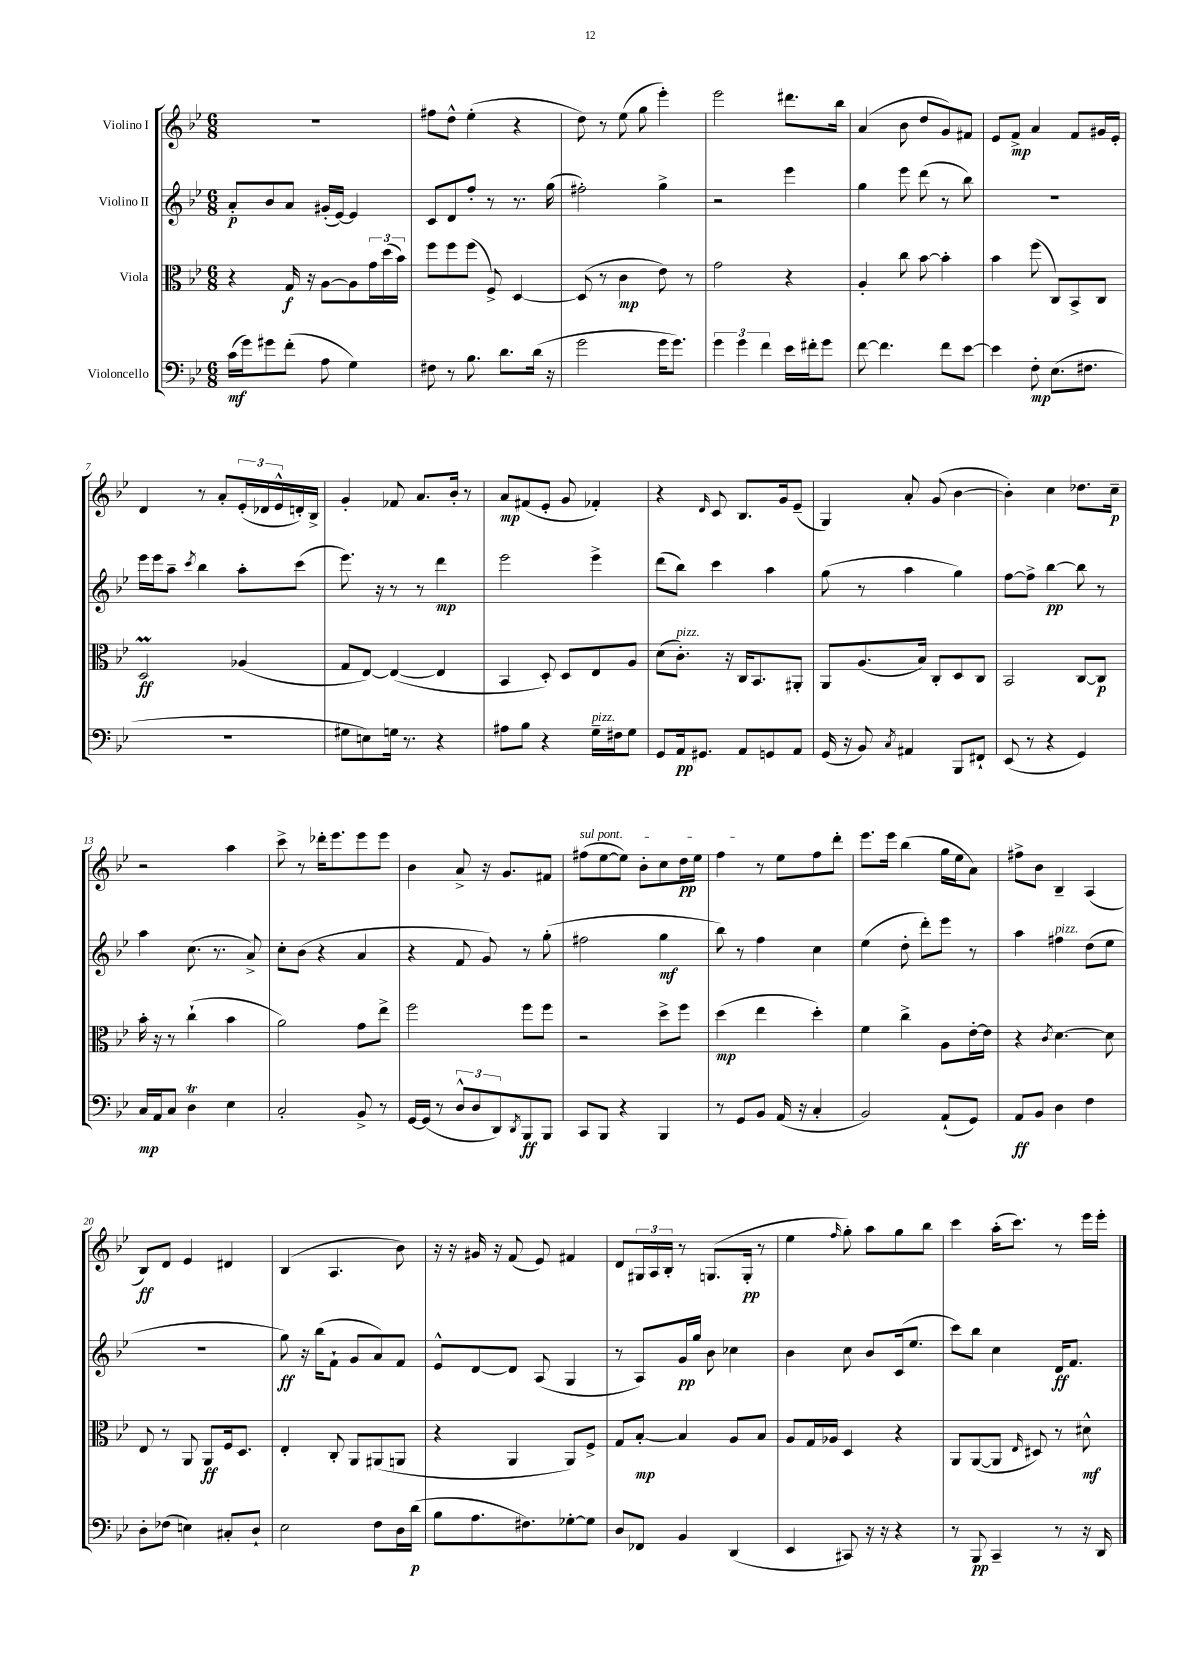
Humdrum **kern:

**kern	**kern	**kern	**kern
*staff4	*staff3	*staff2	*staff1
*clefF4	*clefC3	*clefG2	*clefG2
*k[b-e-]	*k[b-e-]	*k[b-e-]	*k[b-e-]
*M6/8	*M6/8	*M6/8	*M6/8
(16c	4r	8a'	2.r
16g)	.	.	.
8g#	.	8b-	.
(8f'	16G	8a	.
.	16r	.	.
8A	[8A	(16g#'	.
.	.	[16e-)	.
4G)	8A]	4e-]	.
.	24g	.	.
.	(24dd	.	.
.	24b-)	.	.
=	=	=	=
8F#	8ff	8c	8ff#
8r	8ff	8d	8dd^^
8.B-	(8ff	8ff'	(4ee-'
.	8F^)	8r	.
8.d	.	.	.
.	[4D	8.r	4r
(16d	.	.	.
16r	.	(16gg	.
=	=	=	=
2g	(8D]	2ff#')	8dd)
.	8r	.	8r
.	4c	.	(8ee-
.	.	.	8gg
16g	8e-)	4gg^	4eee-')
8.g)	.	.	.
.	8r	.	.
=	=	=	=
6g	2g	2r	2eee-
6g	.	.	.
6f	.	.	.
16e-	4r	4eee-	8.ddd#
16f#'	.	.	.
8g	.	.	.
.	.	.	16bb-
=	=	=	=
[8f	4A'	4gg	(4a
4.f]	.	.	.
.	8cc	8eee-	8b-
.	[8b-	(8ddd	8dd
8f	4b-']	8r	8g)
[8e-	.	8bb-)	8f#
=	=	=	=
4e-]	4b-	2.r	8e-
.	.	.	8f^
8F'	(8ff	.	4a
(8.E-	8C)	.	.
.	8BB-^	.	8f
8.F#	.	.	.
.	8C	.	16g#
.	.	.	16e-'
=	=	=	=
2.r	2D	16eee-	4d
.	.	16eee-	.
.	.	8aa~	.
.	.	8qccc	.
.	.	4bb-	8r
.	.	.	8a'
.	(4A-	8aa'	(24e-'
.	.	.	24d-
.	.	.	24e-^^
.	.	(8ccc	16d')
.	.	.	16B-^
=	=	=	=
8G#	8G	8.eee-)	4g'
8E)	[8E-)	.	.
.	.	16r	.
16G	(4E-_	8r	8f-
8.r	.	.	.
.	.	8r	8.a
4r	4E-]	4ddd	.
.	.	.	16b-'
.	.	.	8r
=	=	=	=
8A#	4BB-	2eee-	8a
8B-	.	.	(8f#
4r	8D')	.	8e-'
.	8D	.	8g
16G~	8E-	4eee-^	4f-')
16F#	.	.	.
8G	8A	.	.
=	=	=	=
8GG	(8d	(8ddd	4r
16AA	8.c')	8bb-)	.
8.GG#	.	.	.
.	.	.	16qqd
.	.	4ccc	8c
.	16r	.	.
8AA	16C	.	8.B-
.	8.BB-	.	.
8GG	.	4aa	.
.	.	.	16g
8AA	8AA#'	.	(8e-~
=	=	=	=
(16GG	8AA	(8gg	4G)
16r	.	.	.
8BB-)	(8.A	8r	.
8qC	.	.	.
4AA#	.	4aa	8a'
.	16B-)	.	.
.	8C'	.	(8g
8BBB-	8D	4gg)	[4b-
8FF#`	8C	.	.
=	=	=	=
(8EE-	2BB-	[8ff	4b-'])
8r	.	8ff^]	.
4r	.	[4bb-	4cc
4GG)	[8C	8bb-]	8.dd-
.	8C]	8r	.
.	.	.	16cc~
=	=	=	=
16C	16b-'	4aa	2r
16AA	16r	.	.
8C	8r	.	.
4D	(4cc`	(8.cc	.
.	.	8.r	.
4E-	4b-	.	4aa
.	.	8a^)	.
=	=	=	=
2C'	2a)	8cc'	8ccc^
.	.	(8b-	8r
.	.	4r	16ddd-'
.	.	.	8.eee-
8BB-^	8g	4a	8eee-
8r	8ee-^	.	8eee-
=	=	=	=
[16GG	2ff	4r	4b-
(16GG]	.	.	.
8r	.	.	.
12D^^	.	8f	8a^
12D	.	.	.
.	.	8g)	16r
12DD)	.	.	.
.	.	.	8.g
8qDD	.	.	.
8BBB-	8ff	8r	.
8BBB-	8ff	(8gg'	8f#
=	=	=	=
8CC	2r	2ff#	(8ff#
8BBB-	.	.	[8ee-
4r	.	.	8ee-])
.	.	.	8b-'
4BBB-	8dd^	4gg	8cc
.	8ff	.	16dd
.	.	.	16ee-
=	=	=	=
8r	(4dd	8bb-)	4ff
8GG	.	8r	.
8BB-	4ee-	4ff	8r
(16AA	.	.	8ee-
16r	.	.	.
4C'	4dd')	4cc	8ff
.	.	.	8ddd'
=	=	=	=
2BB-)	4f	(4ee-	8.eee-
.	.	.	16eee-
.	4cc^	8dd'	(4bb-
.	.	8ddd')	.
(8AA`	8A	8eee-	16gg
.	.	.	16ee-
8GG)	[16e-'	8r	8a)
.	16e-]	.	.
=	=	=	=
8AA	4r	4aa	8ff#^
8BB-	.	.	8b-
.	8qc	.	.
4D	[4.d	4ff#	4B-~
4F	.	(8dd	(4A
.	8d]	8ee-	.
=	=	=	=
8D'	8E-	2.r	8B-)
(8F-	8r	.	8d
4E)	8AA	.	4e-
.	8AA	.	.
8C#'	16F	.	4d#
.	8.D	.	.
8D`	.	.	.
=	=	=	=
2E-	4E-'	8gg)	(4B-
.	.	16r	.
.	.	(16bb-	.
.	8C'	8f`	4.A
.	8AA	8g	.
8F	(8AA#	8a)	.
16D	8AA	8f	8b-)
(16d	.	.	.
=	=	=	=
8B-	4r	8e-^^	16r
.	.	.	16r
8.A	.	[8d	16g#
.	.	.	16r
.	4AA	8d]	(8f
8.F#)	.	.	.
.	.	(8A	8e-)
[8G-'	8AA)	4G	4f#
8G-]	8F^	.	.
=	=	=	=
8D	8G	8r	8d
8FF-	[8B-'	8A)	24G#
.	.	.	24A
.	.	.	24B-'
4BB-	4B-]	16g	8r
.	.	16gg	.
.	.	8b-	(8.G
(4DD	8A	4cc-	.
.	.	.	16G'
.	8B-	.	8r
=	=	=	=
4EE-	8A	4b-	4ee-
.	16G	.	.
.	16A-	.	.
.	.	.	16qqff
8CC#)	4D	8cc	8gg')
16r	.	8b-	8aa
16r	.	.	.
4r	4r	(16c	8gg
.	.	8.ee-	.
.	.	.	8bb-
=	=	=	=
8r	8AA	8ccc)	4ccc
8BBB-	([8AA	8bb-	.
4CC~	8AA]	4cc	(16aa'
.	.	.	8.ccc)
.	16qqE-	.	.
.	8D#)	.	.
8r	8r	16d	8r
.	.	8.f	.
16r	8d#^^	.	16eee-
16DD	.	.	16eee-'
==	==	==	==
*-	*-	*-	*-
